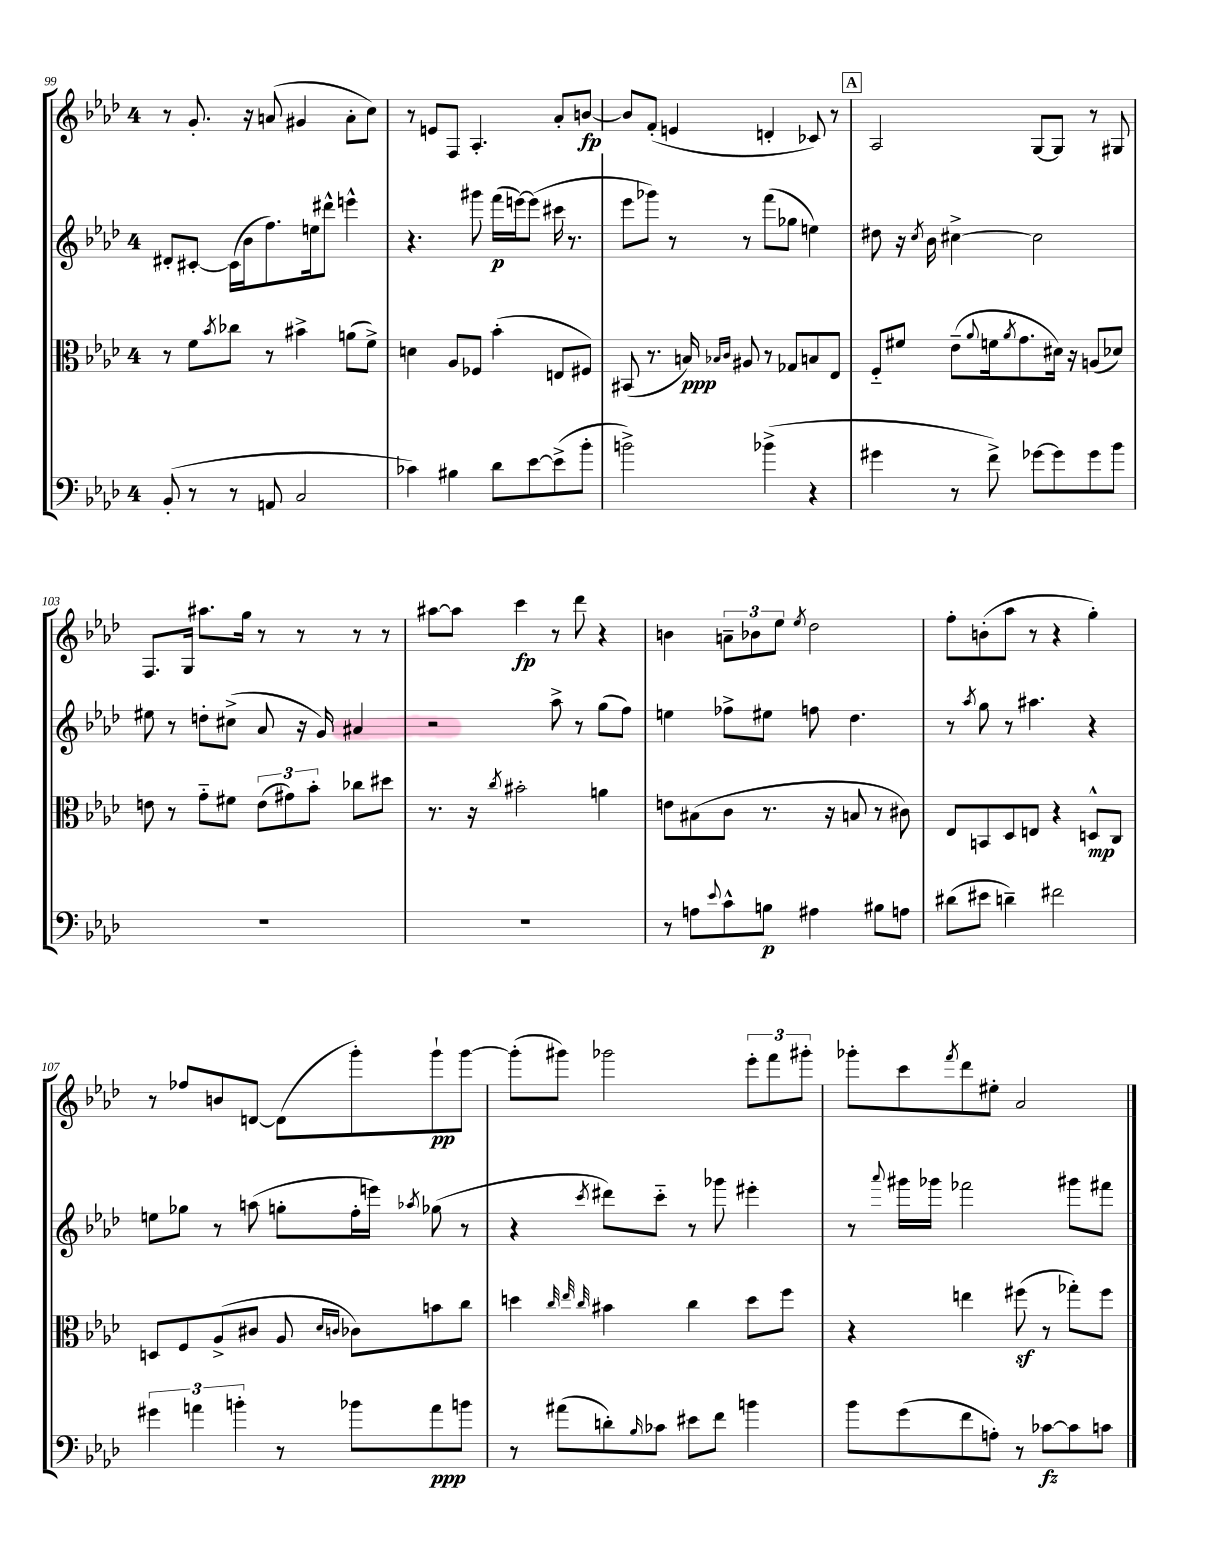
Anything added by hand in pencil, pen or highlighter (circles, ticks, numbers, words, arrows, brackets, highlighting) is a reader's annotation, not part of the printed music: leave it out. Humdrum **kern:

**kern	**kern	**kern	**kern
*staff4	*staff3	*staff2	*staff1
*clefF4	*clefC3	*clefG2	*clefG2
*k[b-e-a-d-]	*k[b-e-a-d-]	*k[b-e-a-d-]	*k[b-e-a-d-]
*M4/4	*M4/4	*M4/4	*M4/4
(8BB-'	8r	8d#'	8r
8r	8f	[8c#'	8.g'
.	8qb-	.	.
8r	8cc-	(16c#]	.
.	.	16b-	16r
8AA	8r	8.ff)	(8a
2C	4b#^	.	4g#
.	.	16ee	.
.	.	8ddd#^^	.
.	(8a	4eee^^	8a'
.	8f^)	.	8cc)
=	=	=	=
4c-)	4d	4.r	8r
.	.	.	8e
4B#	8A-	.	8F
.	8F-	8ggg#	4.A-'
8d-	(4b-'	(16fff	.
.	.	[16eee)	.
[8e-	.	(8eee]	.
(8e-^]	8E	16ccc#	8a-'
.	.	8.r	.
8b-'	8F#)	.	[8b
=	=	=	=
2b^)	(8BB#	8eee-	8b]
.	8.r	8ggg-)	(8f'
.	.	8r	4e
.	16B)	.	.
.	16qqB-	.	.
.	16qqc	.	.
.	8A#	8r	.
(4b-^	8r	(8fff	4d'
.	8G-	8gg-	.
4r	8B	4ee)	8c-)
.	8E-	.	8r
=	=	=	=
4g#	8F'~	8dd#	2A-
.	8f#	16r	.
.	.	8qcc	.
.	.	16b-	.
8r	(8e-~	[4cc#^	.
.	8qqa-	.	.
8f^)	16f	.	.
.	8qa-	.	.
.	8.g	.	.
[8g-	.	2cc#]	[8G
8g-]	16d#)	.	8G]
.	16r	.	.
8g-	(8A	.	8r
8b-	8d-)	.	8G#
=	=	=	=
1r	8e	8ee#	8.F
.	8r	8r	.
.	.	.	16G
.	8g'~	8dd'	8.aa#
.	8f#	(8cc#^	.
.	.	.	16gg
.	(12e	8a-	8r
.	12g#)	.	.
.	.	16r	8r
.	12b-'	.	.
.	.	16g)	.
.	8cc-	4a#	8r
.	8dd#	.	8r
=	=	=	=
1r	8.r	2r	[8aa#
.	.	.	8aa#]
.	16r	.	.
.	8qcc	.	.
.	2b#'	.	4ccc
.	.	8aa-^	8r
.	.	8r	8ddd-
.	4a	(8gg	4r
.	.	8ff)	.
=	=	=	=
8r	8e	4ee	4b
8A	(8B#	.	.
8qqe-	.	.	.
8c^^	8c	8ff-^	12a~
.	.	.	12b-
8B	8.r	8ee#	.
.	.	.	12ee-
.	.	.	8qee-
4A#	.	8ff	2dd-
.	16r	.	.
.	8B	4.dd-	.
8B#	8r	.	.
8A	8c#)	.	.
=	=	=	=
(8d#	8E-	8r	8ff'
.	.	8qaa-	.
8e#	8BB	8gg	(8b'
4d~)	8D-	8r	8aa-
.	8E	4.aa#	8r
2f#	4r	.	4r
.	8D^^	4r	4gg')
.	8C	.	.
=	=	=	=
6g#	8D	8ee	8r
.	8F	8gg-	8ff-
6a	.	.	.
.	(8A-^	8r	8b
6b'	.	.	.
.	8c#	(8aa	[8d
8r	8A-	8gg'	(8d]
.	16qqd-	.	.
.	16qqc	.	.
8b-	8c-)	16ff'	8ggg')
.	.	16eee)	.
.	.	8qaa-	.
8a	8b	(8gg-	8ggg`
8b	8cc	8r	[8ggg
=	=	=	=
8r	4dd	4r	(8ggg']
(8a#	.	.	8ggg#)
.	32qqcc	.	.
.	32qqee-	.	.
.	32qqcc	8qccc	.
8d')	4b#	8ddd#)	2ggg-
16qqB-	.	.	.
8c-	.	8ccc'~	.
8e#	4cc	8r	.
8f	.	8ggg-	.
4b	8dd	4eee#'	12eee-'
.	.	.	12fff
.	8ff	.	.
.	.	.	12ggg#'
=	=	=	=
8b-	4r	8r	8ggg-'
.	.	8qqaaa-	.
(8g	.	16ggg#	8ccc
.	.	16ggg-	.
.	.	.	8qfff
8f	4ee	2fff-	8ddd-
8A')	.	.	8ee#'
8r	(8ff#	.	2a-
[8c-	8r	.	.
8c-]	8gg-')	8ggg#	.
8c	8ff#	8fff#	.
==	==	==	==
*-	*-	*-	*-
